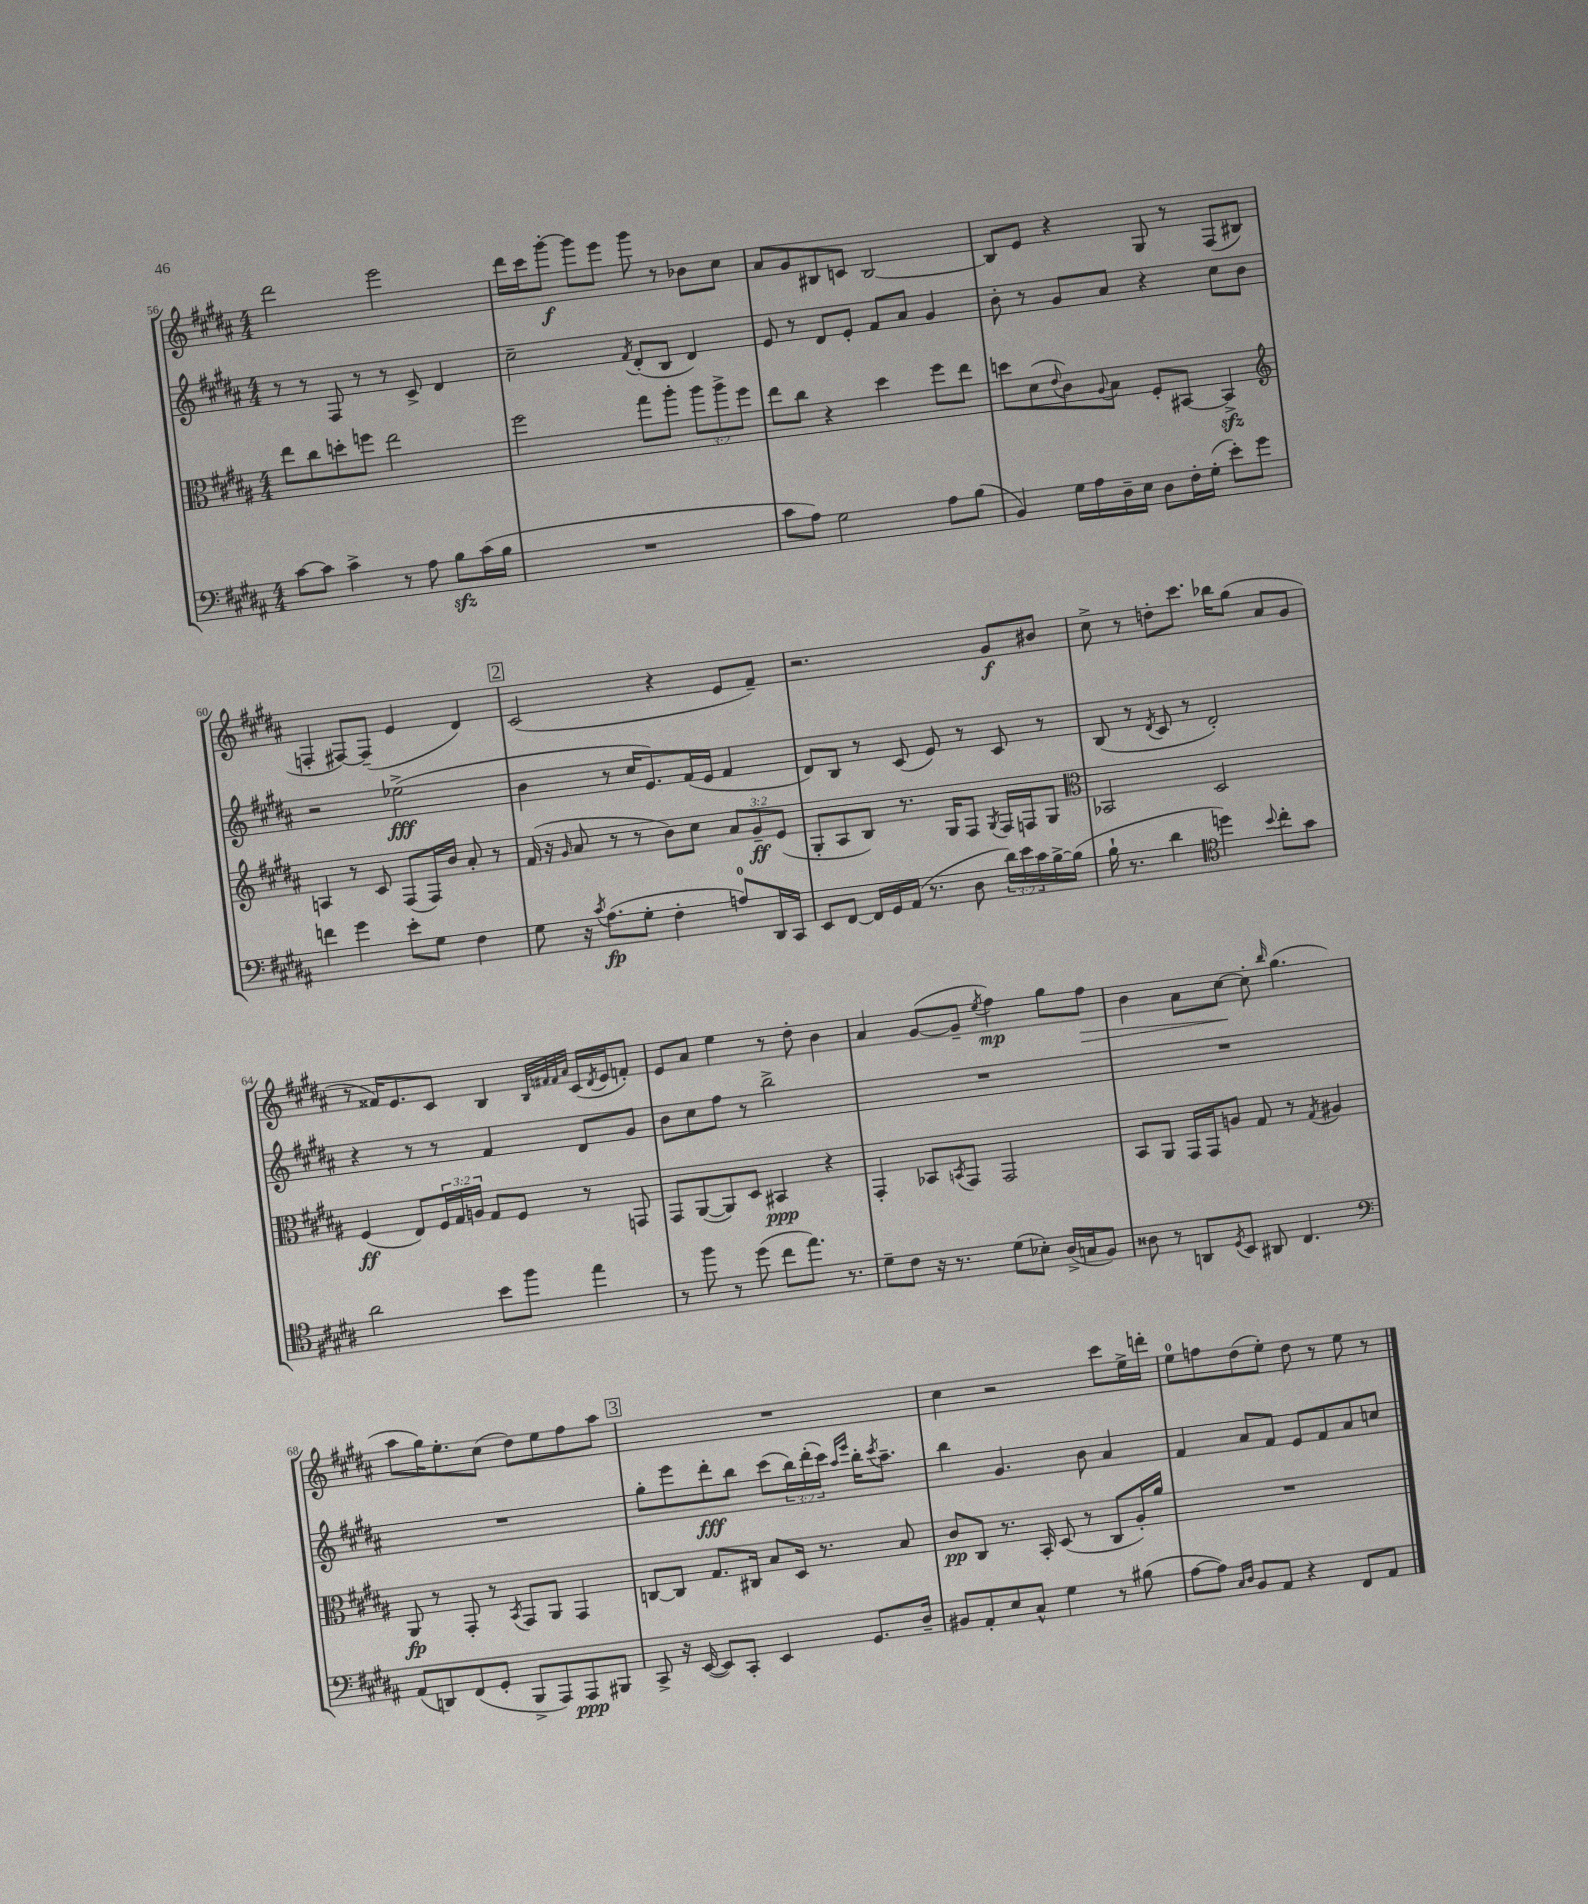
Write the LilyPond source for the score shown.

<<
\new StaffGroup <<
\new Staff = "s0" {
    \clef treble \key b \major \numericTimeSignature \time 4/4
    dis'''2 e'''2 |
    dis'''16 cis'''16 gis'''8~-.\f gis'''8 e'''8 gis'''8 r8 bes'8 cis''8 |
    ais'8 gis'8 bis8 c'8 bis2~ |
    bis8 e'8 r4 gis8 r8 fis8( bis8 |
    f4-. fis8~) fis8--( e'4 dis'4) |
    \mark \markup { \box "2" } cis'2( r4 e'8 fis'8--) |
    r2. gis'8\f bis'8 |
    cis''8-> r8 d''8-. cis'''8. bes''16 gis''8( ais'8 gis'8 |
    r8 fisis'16) e'8. cis'8 b4 \grace { b32 fis'32 fis'32 ais'32 } cis'16( \acciaccatura { dis'8 } e'16 f'8-.) |
    e'8 ais'8 e''4 r8 dis''8-. b'4 |
    ais'4 gis'8~( gis'8-- \acciaccatura { e''8 } fis''4\mp) gis''8 fis''8\> |
    b'4 ais'8 cis''8~\! cis''8-. \grace { b''16 } gis''4.( |
    ais''8 gis''16) e''8.-. cis''8( dis''8) e''8 fis''8 ais''8 |
    \mark \markup { \box "3" } R1 |
    cis''4 r2 cis'''8 e''16-> d'''16-. |
    e''8-0 f''8 dis''8( e''8-.) dis''8 r8 e''8 r8 \bar "|." |
}
\new Staff = "s1" {
    \clef treble \key b \major \numericTimeSignature \time 4/4 \override Staff.TupletNumber.text = #tuplet-number::calc-fraction-text
    r8 r8 fis8 r8 r8 cis'8-> dis'4 |
    cis''2-- \acciaccatura { fis'8 } dis'8-.( b8 dis'4) |
    e'8 r8 dis'8 e'8-. fis'8 ais'8 gis'4 |
    b'8-. r8 gis'8 ais'8 r4 cis''8 b'8 |
    r2 ees''2->\fff( |
    \mark \markup { \box "2" } b'4 r8 cis''16 e'8.) fis'16( e'16 fis'4 |
    dis'8) b8 r8 cis'8( e'8) r8 cis'8 r8 |
    b8( r8 \acciaccatura { dis'8 } cis'8 r8 dis'2-.) |
    r4 r8 r8 fis'4 dis'8 gis'8 |
    b'8 cis''8 fis''8 r8 b''2-> |
    R1 |
    R1 |
    R1 |
    \mark \markup { \box "3" } gis''8-. e'''8 dis'''8-.\fff b''8 cis'''8( \tuplet 3/2 { b''16) dis'''16-.( cis'''16) } \grace { ais''16 e'''16 } b''16-. \acciaccatura { cis'''8 } ais''8.-- |
    b''4 gis'4. b'8 ais'4 |
    fis'4 ais'8 fis'8 e'8 fis'8 ais'8 c''8 \bar "|." |
}
\new Staff = "s2" {
    \clef alto \key b \major \numericTimeSignature \time 4/4 \override Staff.TupletNumber.text = #tuplet-number::calc-fraction-text
    e''8 cis''8 d''8-. f''8 e''2 |
    fis''2 gis''8 ais''8-. \tuplet 3/2 { ais''8 ais''8-> fis''8 } |
    e''8 cis''8 r4 dis''4 fis''8 e''8 |
    d''8 dis'8( \appoggiatura { e'8 } cis'8) \appoggiatura { ais8 } b8 fis8-. bis,8~ bis,4->\sfz |
    \clef treble a4 r8 cis'8 fis8( fis16) b'16 ais'8-. r8 |
    \mark \markup { \box "2" } fis'16( r16 \grace { gis'16 } ais'8 r8 r8 b'8) cis''8 \tuplet 3/2 { ais'8 gis'8--\ff e'8( } |
    gis8-. ais8 b8) r8. gis16 fis8 \acciaccatura { gis8 } fis16 f16 gis8 |
    \clef alto bes,2 dis2 |
    fis4\ff( e8) \tuplet 3/2 { fis16 gis16 a16 } gis8 fis8 r8 g,8 |
    gis,8 ais,8~( ais,8) dis8 bis,4\ppp r4 |
    gis,4-. bes,8 \acciaccatura { b,8 } gis,8 gis,2 |
    b,8 ais,8 gis,16 gis,16 a8 gis8 r8 \acciaccatura { gis8 } ais4 |
    ais,8\fp r8 gis,8-. r8 \acciaccatura { b,8 } gis,8 ais,8 gis,4 |
    \mark \markup { \box "3" } c8~ c8 gis8. cis16 b8 dis16 r8. b8 |
    cis'8\pp cis8 r8. b,16-. dis8( r8 cis8 ais16-.) ais'16 |
    R1 \bar "|." |
}
\new Staff = "s3" {
    \clef bass \key b \major \numericTimeSignature \time 4/4 \override Staff.TupletNumber.text = #tuplet-number::calc-fraction-text
    cis'8~ cis'8 cis'4-> r8 ais8 b8\sfz cis'16( b16 |
    R1 |
    cis'8 ais8) gis2 ais8 b8( |
    b,4) gis16 ais16 dis16-- e16 dis8 fis16-. gis16-.( e'8-.) gis'8 |
    f'4 gis'4 e'8-. gis8 fis4 |
    \mark \markup { \box "2" } gis8 r16 \acciaccatura { cis'8 } ais8.\fp( gis8-. fis4-. a8-0) dis,16 cis,16 |
    e,8 fis,8~ fis,16 gis,16 ais,16( r8. dis8 \tuplet 3/2 { dis'16) e'16 cis'16 } b16~-> b16( |
    b16-! r8. dis'4 \clef tenor d''4) \appoggiatura { b'8 } cis''8-. gis'8 |
    ais'2 b'8 fis''8 e''4 |
    r8 fis''8 r8 dis''8( cis''8 e''8.) r8. |
    dis'8-- cis'8 r16 r8. dis'8( bes8-.) ais16->( g16 fis8) |
    aisis8 r8 a,8 \acciaccatura { dis8 } b,8 ais,8 cis4. |
    \clef bass ais,8( d,8) fis,8( gis,8-. b,,8-> ais,,8) ais,,8\ppp bis,,8 |
    \mark \markup { \box "3" } cis,8-> r16 e,16~( e,8) cis,8-. e,4 gis,8. dis16-- |
    bis,8 ais,8-. e8 cis8-^ gis4 r8 bis8( |
    ais8~ ais8) \grace { cis16 dis16 } b,8 ais,8 r4 fis,8 ais,8 \bar "|." |
}
>>
>>
\layout { \context { \Score currentBarNumber = #56 } }
